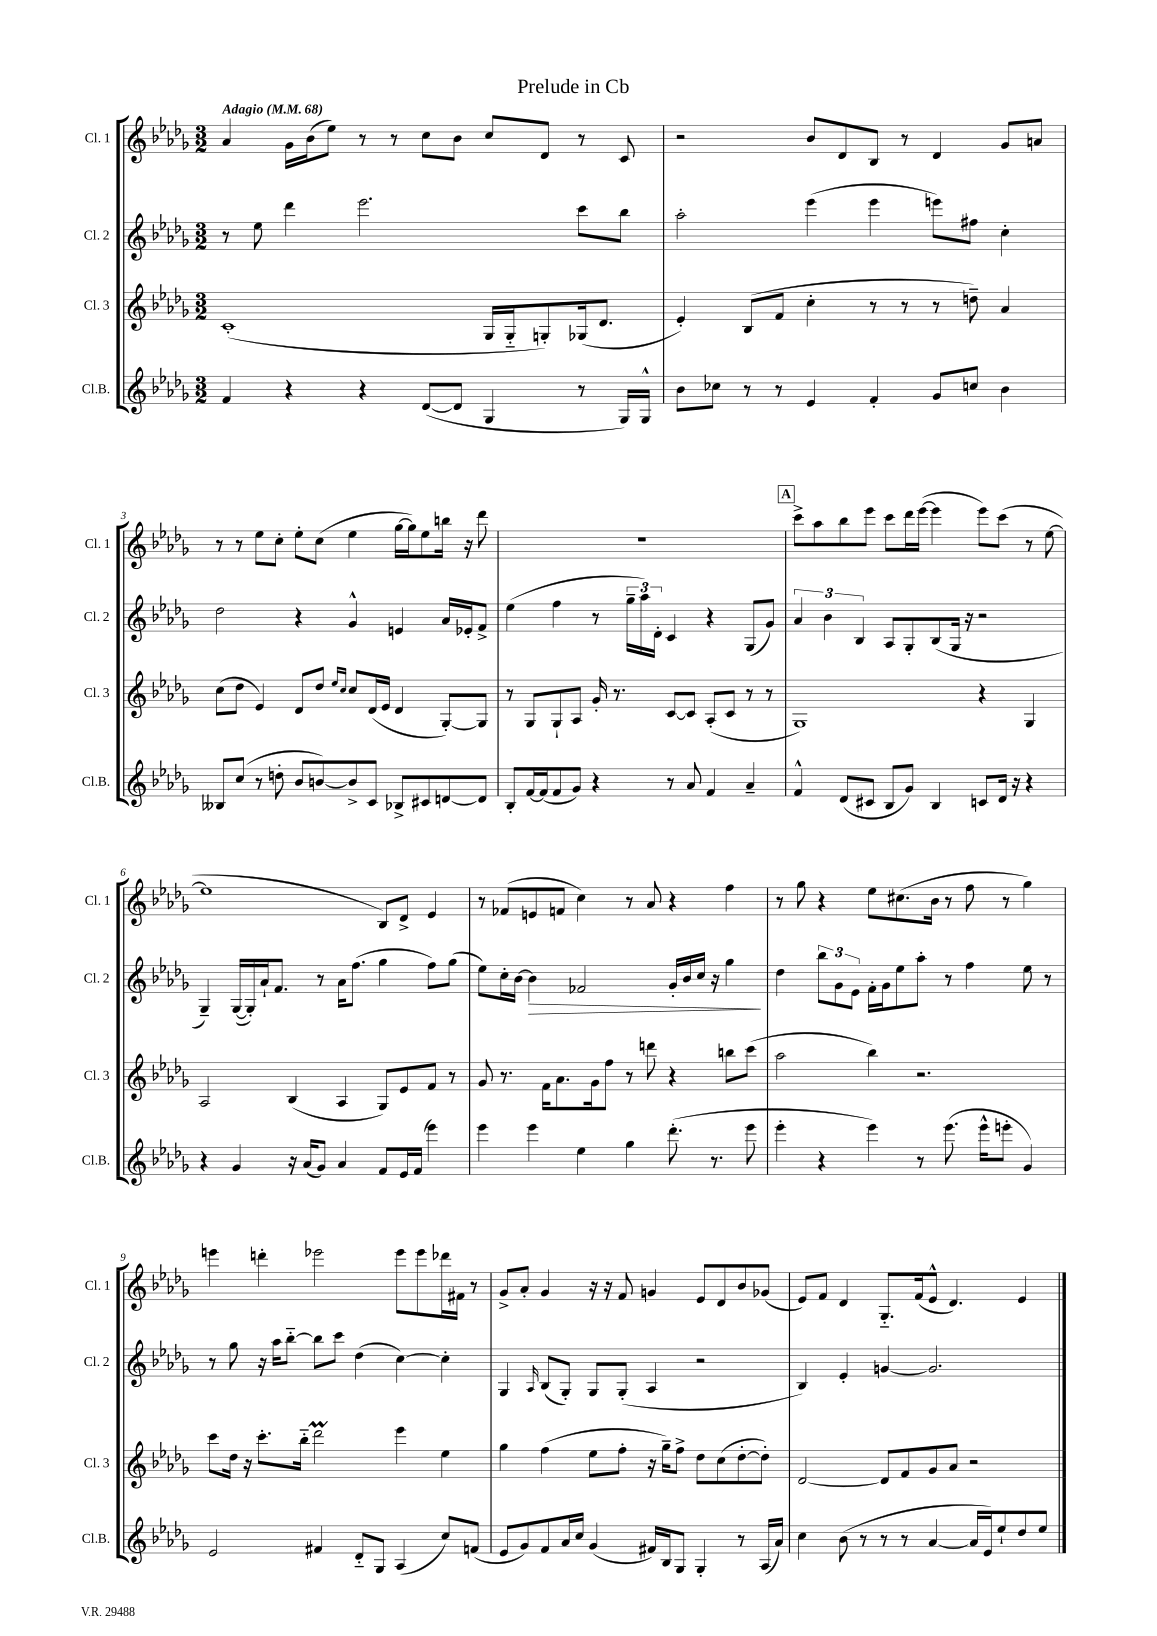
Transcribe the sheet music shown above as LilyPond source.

\header { title = "Prelude in Cb" }
<<
\new StaffGroup <<
\new Staff = "s0" \with { instrumentName = "Cl. 1" shortInstrumentName = "Cl. 1" } {
    \clef treble \key des \major \numericTimeSignature \time 3/2 \tempo "Adagio" 4 = 68
    aes'4 ges'16 bes'16( ees''8) r8 r8 c''8 bes'8 c''8 des'8 r8 c'8 |
    r2 bes'8 des'8 bes8 r8 des'4 ges'8 a'8 |
    r8 r8 ees''8 c''8-. ees''8-. c''8( ees''4 ges''16~ ges''16) ees''8 b''16 r16 des'''8 |
    R1. |
    \mark \markup { \box "A" } c'''8-> aes''8 bes''8 ees'''8 c'''8 des'''16 ees'''16~( ees'''4 ees'''8) c'''8( r8 ees''8~ |
    ees''1 bes8) des'8-> ees'4 |
    r8 fes'8( e'8 f'8 c''4) r8 aes'8 r4 f''4 |
    r8 ges''8 r4 ees''8 cis''8.( bes'16 r8 f''8 r8 ges''4) |
    e'''4 d'''4-. ees'''2 ees'''8 ees'''8 des'''16 fis'16 r8 |
    ges'8-> aes'8-. ges'4 r16 r16 f'8 g'4 ees'8 des'8 bes'8 ges'8( |
    ees'8) f'8 des'4 ges8.-_ f'16( ees'8-^ des'4.) ees'4 \bar "|." |
}
\new Staff = "s1" \with { instrumentName = "Cl. 2" shortInstrumentName = "Cl. 2" } {
    \clef treble \key des \major \numericTimeSignature \time 3/2
    r8 ees''8 des'''4 ees'''2. c'''8 bes''8 |
    aes''2-. ees'''4( ees'''4 e'''8) fis''8 c''4-. |
    des''2 r4 ges'4-^ e'4 aes'16 ees'16-. f'8-> |
    ees''4( f''4 r8 \tuplet 3/2 { ges''16-- aes''16) des'16-. } c'4 r4 ges8( ges'8) |
    \mark \markup { \box "A" } \tuplet 3/2 { aes'4 bes'4 bes4 } aes8 ges8-. bes8( ges16 r16 r2 |
    ges4--) ges16~( ges16-.) aes'16-! f'8. r8 aes'16 f''8.( ges''4 f''8) ges''8( |
    ees''8) c''16-. bes'16~ bes'4\> fes'2 ges'16-. bes'16 c''16 r16 ges''4\! |
    des''4 \tuplet 3/2 { bes''8 ges'8 ees'8 } f'16-. ges'16 ees''8 aes''8-. r8 f''4 ees''8 r8 |
    r8 ges''8 r16 aes''16 bes''8~-_ bes''8 c'''8 des''4( c''4~) c''4-. |
    ges4 \grace { aes16 } bes8( ges8-.) ges8 ges8-.( aes4 r2 |
    bes4) ees'4-. g'4~ g'2. \bar "|." |
}
\new Staff = "s2" \with { instrumentName = "Cl. 3" shortInstrumentName = "Cl. 3" } {
    \clef treble \key des \major \numericTimeSignature \time 3/2
    c'1-.( ges16 ges16-_ g8-.) ges16( des'8. |
    ees'4-.) bes8( f'8 c''4-. r8 r8 r8 d''8--) aes'4 |
    c''8( des''8 ees'4) des'8 des''8 \grace { ees''16 c''16 } c''8 des'16( ees'16 des'4 ges8~-.) ges8 |
    r8 ges8 ges8-! aes8 ges'16-. r8. c'8~ c'8 aes8-.( c'8 r8 r8 |
    \mark \markup { \box "A" } ges1) r4 ges4 |
    aes2 bes4( aes4 ges8) ees'8 f'8 r8 |
    ges'8 r8. f'16 aes'8. ges'16 f''8 r8 d'''8 r4 b''8 c'''8( |
    aes''2 bes''4) r2. |
    c'''8 des''16 r16 c'''8.-. bes''16-_ des'''2\prall ees'''4 ees''4 |
    ges''4 f''4( ees''8 f''8-. r16 ges''16--) f''8-> des''8 c''8( des''8~-. des''8-.) |
    des'2~ des'8 f'8 ges'8 aes'8 r2 \bar "|." |
}
\new Staff = "s3" \with { instrumentName = "Cl.B." shortInstrumentName = "Cl.B." } {
    \clef treble \key des \major \numericTimeSignature \time 3/2
    f'4 r4 r4 des'8~( des'8 ges4 r8 ges16) ges16-^ |
    bes'8 ces''8 r8 r8 ees'4 f'4-. ges'8 c''8 bes'4 |
    beses8 c''8( r8 d''8-. bes'8 b'8~) b'8-> c'8 bes8-> cis'8 d'8~ d'8 |
    bes8-. f'16~ f'16( f'8 ges'8) r4 r8 aes'8 f'4 aes'4-- |
    \mark \markup { \box "A" } f'4-^ des'8( cis'8 bes8 ges'8) bes4 c'8 des'16 r16 r4 |
    r4 ges'4 r16 aes'16( ges'8) aes'4 f'8 ees'16 f'16( ees'''4) |
    ees'''4 ees'''4 ees''4 ges''4 des'''8.-.( r8. ees'''8 |
    ees'''4-. r4 ees'''4) r8 ees'''8.( ees'''16-^ e'''8-. ges'4) |
    ees'2 fis'4 des'8-_ ges8 aes4( c''8) f'8( |
    ees'8 ges'8) f'8 aes'16 c''16 ges'4( fis'16) bes16 ges8 ges4-. r8 aes16( aes'16) |
    c''4 bes'8( r8 r8 r8 aes'4~ aes'16 ees'16) ees''8-! des''8 ees''8 \bar "|." |
}
>>
>>
